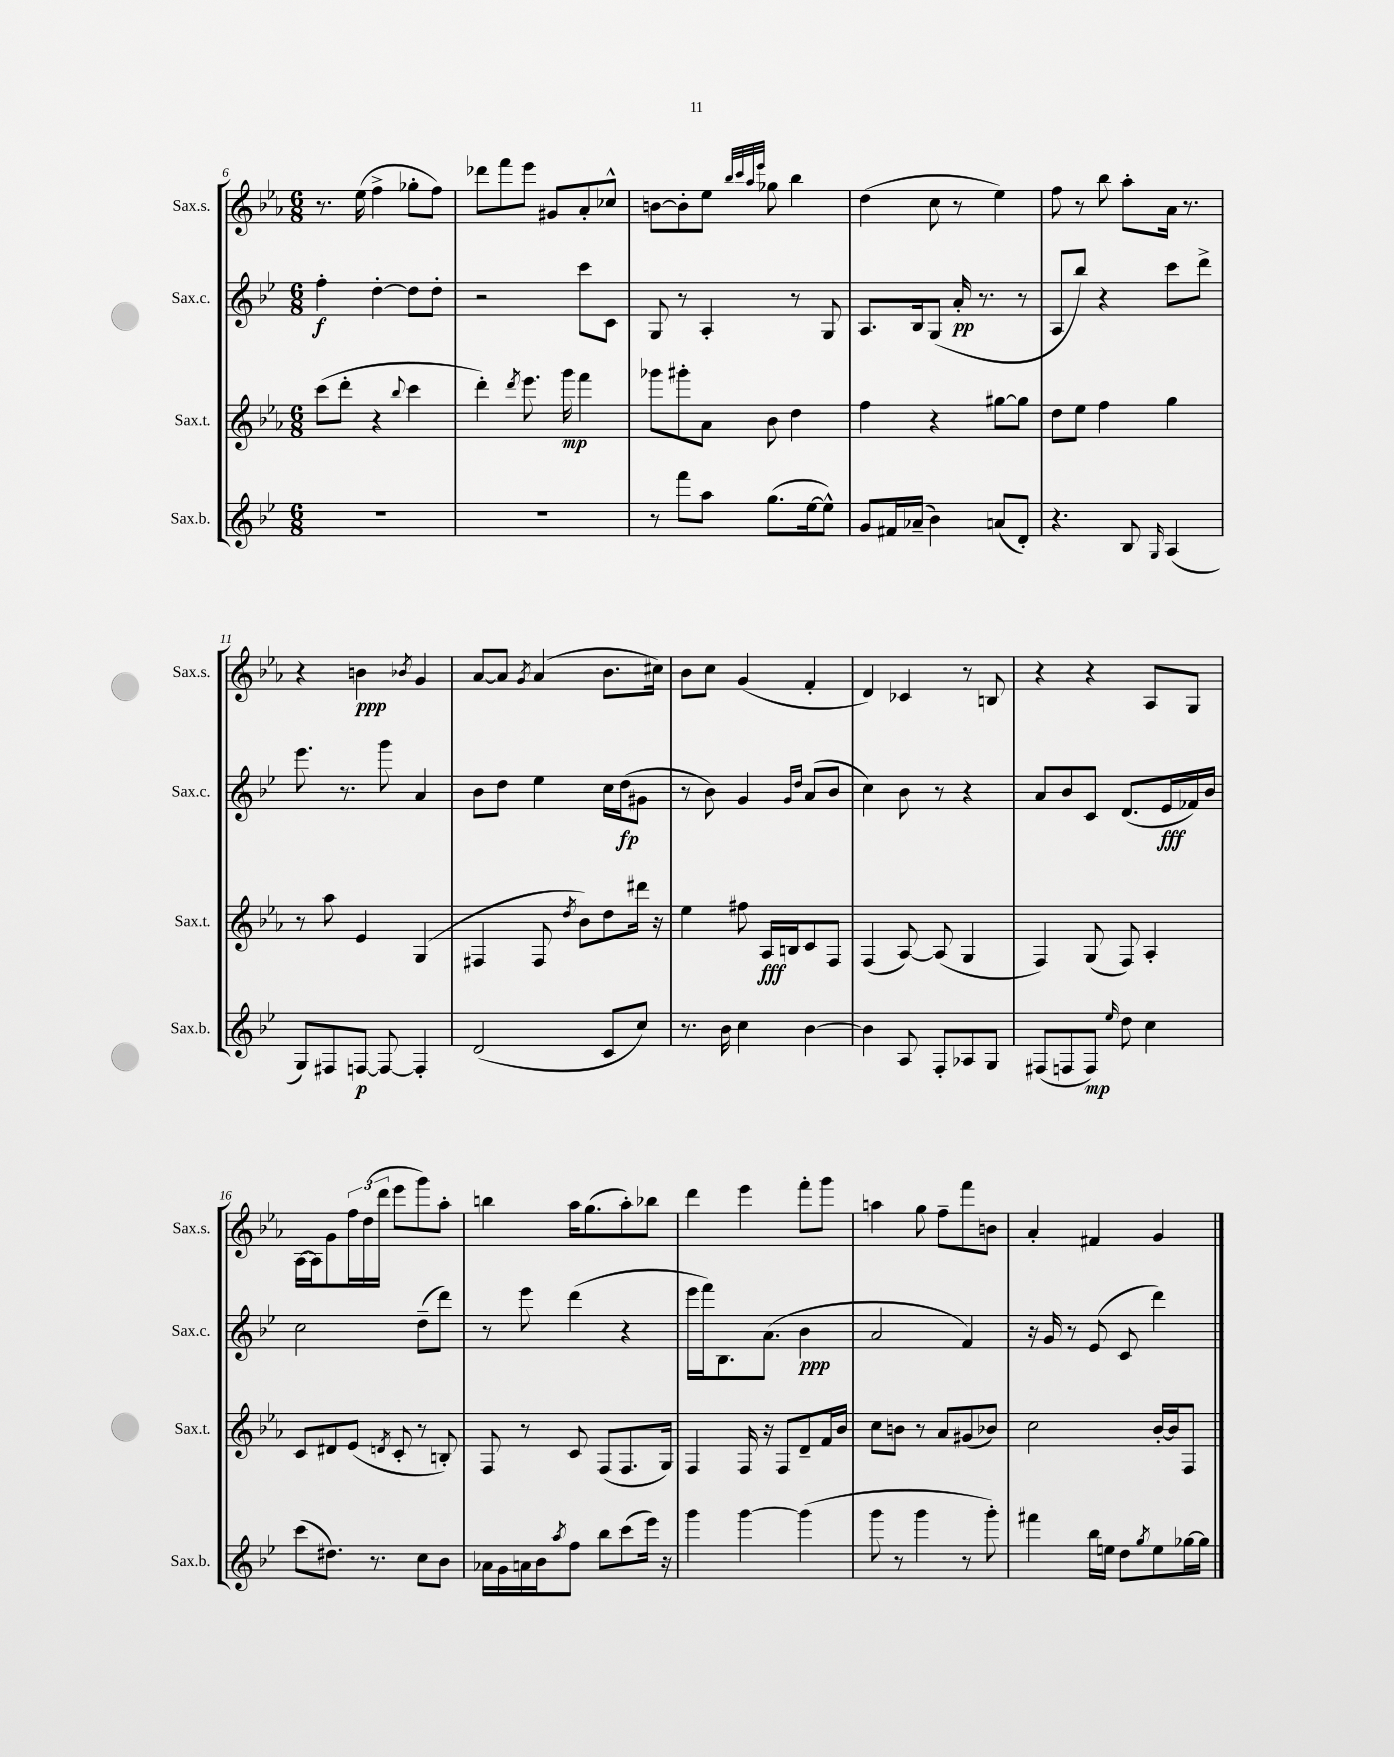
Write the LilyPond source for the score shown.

<<
\new StaffGroup <<
\new Staff = "s0" \with { instrumentName = "Sax.s." shortInstrumentName = "Sax.s." } {
    \clef treble \key ees \major \numericTimeSignature \time 6/8
    r8. ees''16( f''4-> ges''8-. f''8) |
    des'''8 f'''8 ees'''8 gis'8 aes'8-. ces''8-^ |
    b'8~ b'8-. ees''8 \grace { bes''32 c'''32 aes''32 ees'''32 } ges''8 bes''4 |
    d''4( c''8 r8 ees''4) |
    f''8 r8 bes''8 aes''8-. aes'16 r8. |
    r4 b'4\ppp \acciaccatura { bes'8 } g'4 |
    aes'8~ aes'8 \acciaccatura { g'8 } aes'4( bes'8. cis''16) |
    bes'8 c''8 g'4( f'4-. |
    d'4) ces'4 r8 b8 |
    r4 r4 aes8 g8 |
    aes16~ aes16 g'8 \tuplet 3/2 { f''16 d''16( d'''16 } ees'''8 g'''8) aes''8-. |
    b''4 aes''16 g''8.( aes''8-.) bes''8 |
    d'''4 ees'''4 f'''8-. g'''8 |
    a''4 g''8 f''8-- f'''8 b'8 |
    aes'4-. fis'4 g'4 \bar "|." |
}
\new Staff = "s1" \with { instrumentName = "Sax.c." shortInstrumentName = "Sax.c." } {
    \clef treble \key bes \major \numericTimeSignature \time 6/8
    f''4-.\f d''4~-. d''8 d''8-. |
    r2 c'''8 c'8 |
    g8 r8 a4-. r8 g8 |
    a8. bes16 g8( a'16-.\pp r8. r8 |
    a8 bes''8) r4 c'''8 d'''8-> |
    ees'''8. r8. g'''8 a'4 |
    bes'8 d''8 ees''4 c''16 d''16\fp( gis'8 |
    r8 bes'8) g'4 \grace { g'16 d''16 } a'8( bes'8 |
    c''4) bes'8 r8 r4 |
    a'8 bes'8 c'8 d'8.( ees'16\fff fes'16) bes'16 |
    c''2 d''8--( d'''8) |
    r8 ees'''8 d'''4( r4 |
    ees'''16 f'''16) bes8. a'8.( bes'4\ppp |
    a'2 f'4) |
    r16 g'16 r8 ees'8( c'8 d'''4) \bar "|." |
}
\new Staff = "s2" \with { instrumentName = "Sax.t." shortInstrumentName = "Sax.t." } {
    \clef treble \key ees \major \numericTimeSignature \time 6/8
    c'''8( d'''8-. r4 \appoggiatura { bes''8 } c'''4 |
    d'''4-.) \acciaccatura { d'''8 } ees'''8. g'''16\mp f'''4 |
    ges'''8 gis'''8-. aes'8 bes'8 d''4 |
    f''4 r4 gis''8~ gis''8 |
    d''8 ees''8 f''4 g''4 |
    r8 aes''8 ees'4 g4( |
    fis4 fis8 \acciaccatura { d''8 } bes'8) d''8 dis'''16 r16 |
    ees''4 fis''8 aes16\fff b16 c'8 f8 |
    f4( aes8~) aes8( g4 |
    f4) g8( f8) aes4-. |
    c'8 dis'8 ees'8( \acciaccatura { d'8 } c'8-. r8 b8-.) |
    f8 r8 c'8 f8( f8. g16) |
    f4 f16 r16 f8 d'8-- f'16 bes'16 |
    c''8 b'8 r8 aes'8 gis'8( bes'8) |
    c''2 bes'16~-. bes'16 f8 \bar "|." |
}
\new Staff = "s3" \with { instrumentName = "Sax.b." shortInstrumentName = "Sax.b." } {
    \clef treble \key bes \major \numericTimeSignature \time 6/8
    R2. |
    R2. |
    r8 f'''8 a''8 g''8.( ees''16~ ees''8-^) |
    g'8 fis'16 aes'16--( bes'4) a'8( d'8-.) |
    r4. bes8 \grace { g16 } a4( |
    g8) fis8 f8~\p f8~ f4-. |
    d'2( c'8 c''8) |
    r8. bes'16 c''4 bes'4~ |
    bes'4 a8 f8-. aes8 g8 |
    fis8( f8 f8\mp) \grace { ees''16 } d''8 c''4 |
    c'''8( dis''8.) r8. c''8 bes'8 |
    aes'16 g'16 a'16 bes'16 \acciaccatura { a''8 } f''8 bes''8 c'''8( ees'''16) r16 |
    g'''4 g'''4~ g'''4( |
    g'''8 r8 g'''4 r8 g'''8-.) |
    fis'''4 bes''16 e''16 d''8 \acciaccatura { g''8 } e''8 ges''16~ ges''16 \bar "|." |
}
>>
>>
\layout { \context { \Score currentBarNumber = #6 } }
